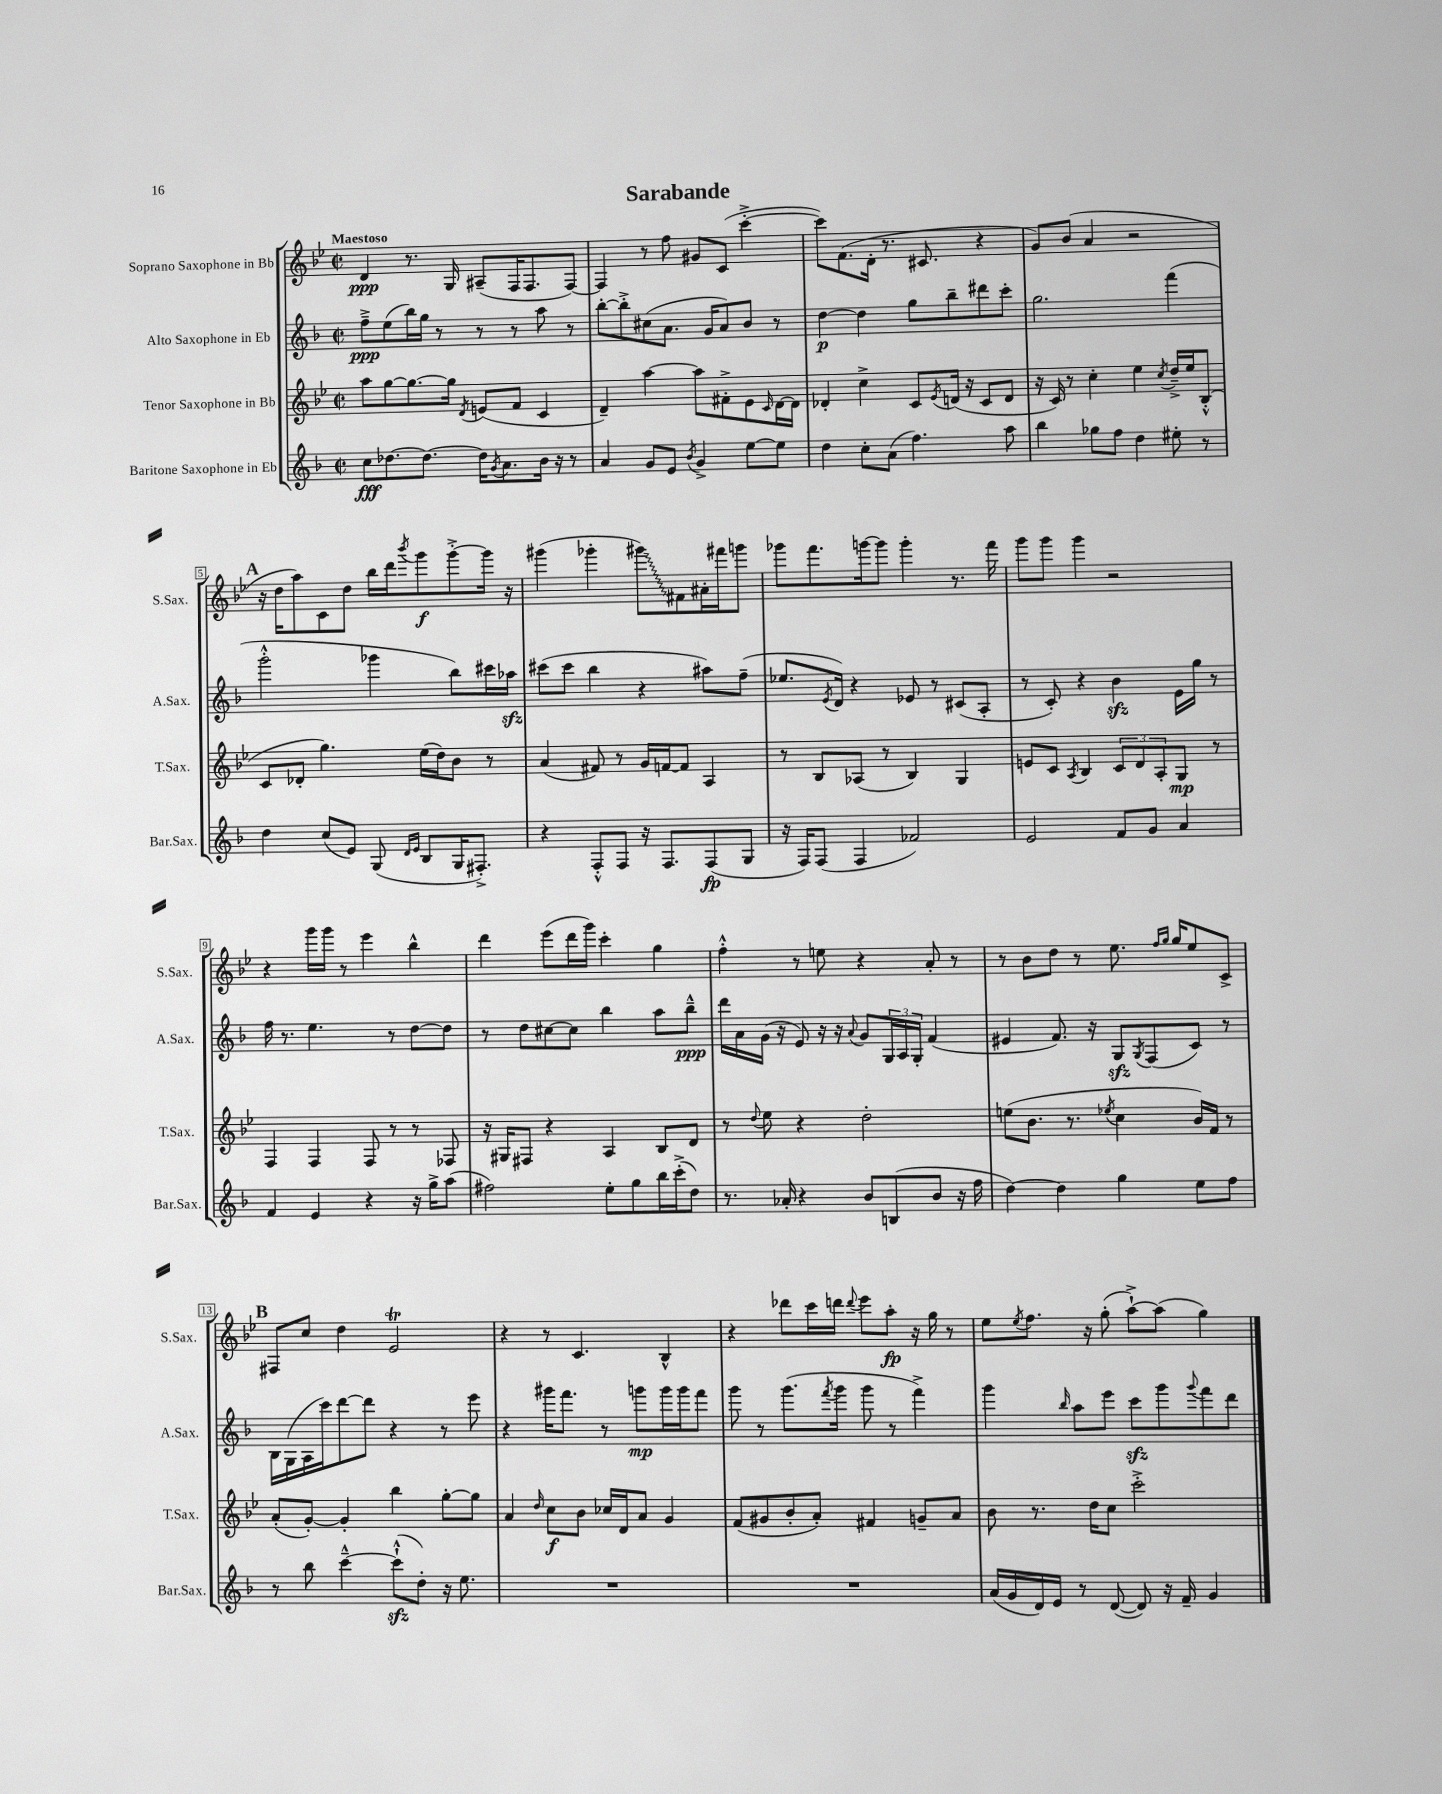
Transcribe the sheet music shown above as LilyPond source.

\header { title = "Sarabande" }
<<
\new StaffGroup <<
\new Staff = "s0" \with { instrumentName = "Soprano Saxophone in Bb" shortInstrumentName = "S.Sax." } {
    \clef treble \key bes \major \defaultTimeSignature \time 2/2 \tempo "Maestoso"
    d'4\ppp r8. g16 ais8--( f16 f8. f8~) |
    f4 r8 f''8 gis'8 c'8( c'''4~-.-> |
    c'''8) f'8.( d'16-. r8. cis'8. r4 |
    g'8) bes'8( a'4 r2 |
    \mark \markup { \bold "A" } r16 d''16 a''8) c'8 d''8 bes''16 d'''16 \acciaccatura { bes'''8 } g'''8\f g'''8~-.-> g'''16 r16 |
    gis'''4( ges'''4-. \once \override Glissando.style = #'zigzag gis'''8\glissando) fis'8 ais'16-. fis'''16 g'''8 |
    ges'''8 f'''8. g'''16~ g'''8 g'''4-. r8. f'''16 |
    g'''8 g'''8 g'''4 r2 |
    r4 g'''16 g'''16 r8 ees'''4 bes''4-^ |
    d'''4 ees'''8( d'''16 g'''16) c'''4-. g''4 |
    f''4-.-^ r8 e''8 r4 a'8-. r8 |
    r8 bes'8 d''8 r8 ees''8. \grace { f''16 g''16 } g''16 ees''8 c'8-> |
    \mark \markup { \bold "B" } fis8 c''8 d''4 ees'2\trill |
    r4 r8 c'4. bes4-^ |
    r4 des'''8 c'''16 d'''16 \appoggiatura { d'''8 } ees'''8 a''8-.\fp r16 g''16 r8 |
    ees''8 \acciaccatura { ees''8 } f''8. r16 g''8-.( a''8~-!->) a''8( g''4) \bar "|." |
}
\new Staff = "s1" \with { instrumentName = "Alto Saxophone in Eb" shortInstrumentName = "A.Sax." } {
    \clef treble \key f \major \defaultTimeSignature \time 2/2
    f''8--->\ppp e''8( bes''16) g''16 r8 r8 r8 a''8 r8 |
    bes''8~-. bes''8-.-> cis''8( a'8. g'16 a'8) bes'8 r8 |
    d''4~\p d''4 g''8 bes''8-- dis'''8 c'''8-. |
    g''2. f'''4( |
    \mark \markup { \bold "A" } g'''2-.-^ ges'''4 bes''8) cis'''16 aes''16\sfz |
    cis'''8( cis'''8 bes''4 r4 ais''8) f''8--( |
    ees''8. \acciaccatura { e'8 } d'16) r4 ees'8 r8 cis'8( a8-. |
    r8 c'8-.) r4 bes'4\sfz e'16 g''16 r8 |
    f''16 r8. e''4. r8 d''8~ d''8 |
    r8 d''8 cis''8~ cis''8 bes''4 a''8 bes''8---^\ppp |
    d'''16 a'16 g'16( r16 e'8) r16 r16 \appoggiatura { a'8 } g'8 \tuplet 3/2 { g16 a16 g16-. } f'4( |
    eis'4 f'8.) r16 g8\sfz \acciaccatura { g8 } f8( c'8) r8 |
    \mark \markup { \bold "B" } bes16 g16( a16 c'''16) d'''8~ d'''8 r4 r8 e'''8 |
    r4 gis'''16 f'''8. r8 g'''8\mp g'''16 g'''16 f'''8 |
    g'''8 r8 g'''8.( \acciaccatura { f'''8 } g'''16 g'''8 r8 f'''4->) |
    g'''4 \grace { bes''16 } a''8 e'''8 c'''8\sfz g'''8 \appoggiatura { g'''8 } f'''8 d'''8 \bar "|." |
}
\new Staff = "s2" \with { instrumentName = "Tenor Saxophone in Bb" shortInstrumentName = "T.Sax." } {
    \clef treble \key bes \major \defaultTimeSignature \time 2/2
    a''8 g''8~ g''8.~ g''16 \acciaccatura { d'8 } e'8( f'8 c'4 |
    d'4--) a''4~ a''8 fis'8-.-> ees'8 \grace { c'16 } d'16~ d'16 |
    des'4-. c''4-> c'8 \acciaccatura { ees'8 } d'16( r16 c'8 d'8 |
    r16 c'16) r8 c''4-. ees''4 \acciaccatura { c''8 } d''16---> ees''16 bes8-.-^( |
    \mark \markup { \bold "A" } c'8 des'8-. g''4.) ees''16( d''16) bes'8 r8 |
    a'4( fis'8) r8 g'16 f'16~ f'8 a4 |
    r8 bes8 aes8( r8 bes4) g4 |
    e'8 c'8 \acciaccatura { a8 } bes4 \tuplet 3/2 { c'8 d'8 a8-. } g8\mp r8 |
    f4 f4 f8 r8 r8 fes8 |
    r16 gis16 fis8 r4 a4 bes8 d'8 |
    r8 \appoggiatura { d''8 } ees''8 r4 d''2-. |
    e''8( bes'8. r8. \acciaccatura { ees''8 } c''4 bes'16) f'16 r8 |
    \mark \markup { \bold "B" } a'8-.( g'8~-.) g'4-. bes''4 g''8~-. g''8 |
    a'4 \grace { d''16 } c''8\f bes'8 ces''16 d'16 a'8 g'4 |
    f'8( gis'8 bes'8-. a'8-.) fis'4 g'8-- a'8 |
    bes'8 r8. d''16 c''8 c'''2-.-> \bar "|." |
}
\new Staff = "s3" \with { instrumentName = "Baritone Saxophone in Eb" shortInstrumentName = "Bar.Sax." } {
    \clef treble \key f \major \defaultTimeSignature \time 2/2
    c''8\fff des''8.~ des''8.~ des''16 \acciaccatura { g'8 } a'8. bes'16 r16 r8 |
    a'4 g'8 e'8 \acciaccatura { bes'8 } g'4-> e''8~ e''8 |
    d''4 c''8-. a'8( f''4.) a''8 |
    bes''4 ges''8 f''8 d''4 eis''8-. r8 |
    \mark \markup { \bold "A" } d''4 c''8( e'8) g8( \grace { d'16 e'16 } bes8 g16 fis8.-.->) |
    r4 f8-.-^ f8 r16 f8. f8\fp( g8 |
    r16 f16) f8( f4 fes'2) |
    e'2 f'8 g'8 a'4 |
    f'4 e'4 r4 r16 g''16-> a''8( |
    fis''2) e''8-. g''8 bes''16 c'''16-.->( d''8) |
    r8. aes'16-. r4 bes'8 b8( bes'8 r16 f''16 |
    d''4~) d''4 g''4 e''8 f''8 |
    \mark \markup { \bold "B" } r8 bes''8 c'''4~---^ c'''8-!-^\sfz( d''8-.) r16 e''8. |
    R1 |
    R1 |
    a'16( g'16 d'16) e'16 r8 d'8~( d'8) r16 f'16-- g'4 \bar "|." |
}
>>
>>
\layout { \context { \Score \override BarNumber.stencil = #(make-stencil-boxer 0.1 0.3 ly:text-interface::print) } }
